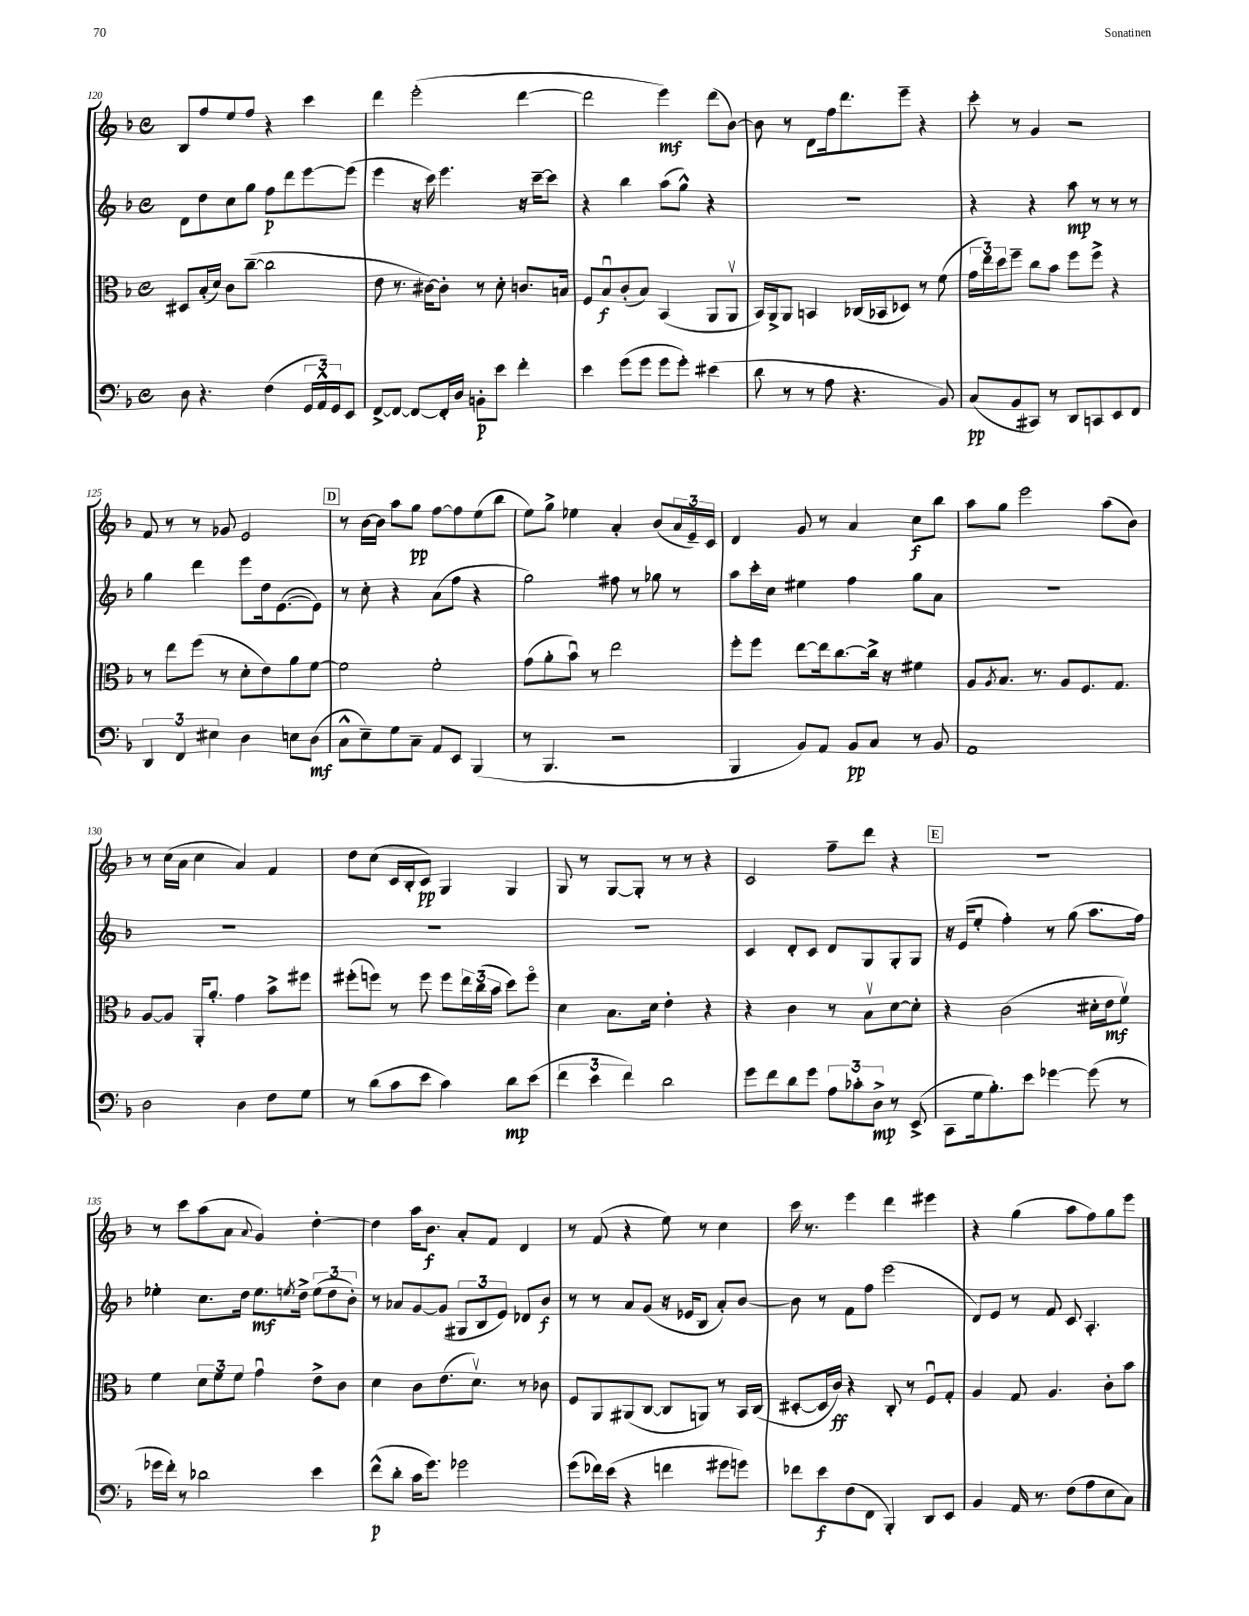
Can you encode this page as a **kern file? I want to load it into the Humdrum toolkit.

**kern	**dynam	**kern	**dynam	**kern	**dynam	**kern	**dynam
*part4	*part4	*part3	*part3	*part2	*part2	*part1	*part1
*staff4	*staff4	*staff3	*staff3	*staff2	*staff2	*staff1	*staff1
*clefF4	*	*clefC3	*	*clefG2	*	*clefG2	*
*k[b-]	*	*k[b-]	*	*k[b-]	*	*k[b-]	*
*M4/4	*	*M4/4	*	*M4/4	*	*M4/4	*
*met(c)	*	*met(c)	*	*met(c)	*	*met(c)	*
=120	=120	=120	=120	=120	=120	=120	=120
8D\	.	8D#X/L	.	8d\L	.	8B-/L	.
4.r	.	(16B-'/L	.	8dd\	.	8ff/	.
.	.	16d/JJ)	.	.	.	.	.
.	.	8c\L	.	8cc\	.	8ee/	.
.	.	([8cc~\J	.	8gg\J	.	8ff/J	.
(4F\	.	2cc\]	.	8ff\L	p	4r	.
.	.	.	.	8ddd\	.	.	.
24GG/LL	.	.	.	[8eee\	.	4ccc\	.
24AA^^/)	.	.	.	.	.	.	.
24GG/J	.	.	.	.	.	.	.
8EE/J	.	.	.	(8eee\J]	.	.	.
=121	=121	=121	=121	=121	=121	=121	=121
[8FF^/L	.	8e\	.	4eee\	.	4ddd\	.
8FF/J_	.	8.r	.	.	.	.	.
8FF/L_	.	.	.	16r	.	(2eee'\	.
.	.	[16c#X\KL)	.	16ccc\)	.	.	.
16FF'/L]	.	8c#'\J]	.	4.eee\	.	.	.
16D/JJ	.	.	.	.	.	.	.
8BBn'\L	p	8r	.	.	.	.	.
8e\J	.	8d'\	.	.	.	.	.
4f'\	.	8.cn/L	.	16r	.	[4ddd\	.
.	.	.	.	[16ccc~\KL	.	.	.
.	.	.	.	8ccc\J]	.	.	.
.	.	16Bn/Jk	.	.	.	.	.
=122	=122	=122	=122	=122	=122	=122	=122
4e\	.	8F/L	.	4r	.	2ddd\]	.
.	.	8B-u/	f	.	.	.	.
(8g\L	.	(8c'/	.	4bb-\	.	.	.
8g\J	.	8B-/J)	.	.	.	.	.
8g\L	.	(4BB-/	.	(8aa\L	.	4eee\)	mf
8g'\J)	.	.	.	8gg^^\J)	.	.	.
(4e#X\	.	8AA/L	.	4r	.	(8ddd\L	.
.	.	8AAv/J	.	.	.	[8b-\J)	.
=123	=123	=123	=123	=123	=123	=123	=123
8d\	.	16BB-/LL)	.	1r	.	8b-\]	.
.	.	16AA^/J	.	.	.	.	.
8r	.	8AA/J	.	.	.	8r	.
8r	.	4BBn/	.	.	.	8d\L	.
8A\	.	.	.	.	.	16ff\k	.
.	.	.	.	.	.	8.ddd\	.
4.r	.	(16C-X/LL	.	.	.	.	.
.	.	16BB-X/J	.	.	.	.	.
.	.	8D-X/J)	.	.	.	8eee~\J	.
.	.	8r	.	.	.	4r	.
8BB-/)	.	(8f\	.	.	.	.	.
=124	=124	=124	=124	=124	=124	=124	=124
(8C/L	pp	24g\LL	.	4r	.	8ccc'\	.
.	.	24ee\)	.	.	.	.	.
.	.	24dd\J	.	.	.	.	.
8BB-/	.	8ff~\J	.	.	.	8r	.
8CC#X/J)	.	8cc\L	.	4r	.	4g/	.
8r	.	8b-\J	.	.	.	.	.
8DD/L	.	8ff\L	.	8aa\	mp	2r	.
8CCn/	.	8ff^\J	.	8r	.	.	.
8EE/	.	4r	.	8r	.	.	.
8FF/J	.	.	.	8r	.	.	.
!!LO:LB:g=z
=125	=125	=125	=125	=125	=125	=125	=125
6DD/	.	8r	.	4gg\	.	8f/	.
.	.	8ee\L	.	.	.	8r	.
6FF/	.	.	.	.	.	.	.
.	.	(8ff\J	.	4ddd\	.	8r	.
6E#X\	.	.	.	.	.	.	.
.	.	8r	.	.	.	8g-X/	.
4D\	.	8d'\L	.	8eee\L	.	2e/	.
.	.	8e\)	.	16dd\k	.	.	.
.	.	.	.	([8.e\	.	.	.
8En\L	.	8a\	.	.	.	.	.
(8D\J	mf	[8f\J	.	8e\J])	.	.	.
!!LO:REH:place=s1:t=D
=126	=126	=126	=126	=126	=126	=126	=126
8C^^\L	.	2f\]	.	8r	.	8r	.
8E~\)	.	.	.	8cc'\	.	[16b-\LL	.
.	.	.	.	.	.	16b-\JJ]	.
8G\	.	.	.	4r	.	8aa\L	.
8C~\J	.	.	.	.	.	8gg\J	pp
8AA/L	.	2f'\	.	(8a\L	.	[8ff\L	.
8EE/J	.	.	.	8ff\J	.	8ff\]	.
(4BBB-/	.	.	.	4r	.	(8ee\	.
.	.	.	.	.	.	8bb-\J	.
=127	=127	=127	=127	=127	=127	=127	=127
8r	.	(8g\L	.	2gg\)	.	8ee\L)	.
4.BBB-/	.	8a'\	.	.	.	8gg^\J	.
.	.	8b-u\J)	.	.	.	4ee-X\	.
.	.	8r	.	.	.	.	.
2r	.	2ee\	.	8ff#X\	.	4a'/	.
.	.	.	.	8r	.	.	.
.	.	.	.	8gg-X\	.	(8b-/L	.
.	.	.	.	8r	.	24a/L	.
.	.	.	.	.	.	24e~/)	.
.	.	.	.	.	.	24c/JJ	.
=128	=128	=128	=128	=128	=128	=128	=128
4BBB-/	.	8ff'\L	.	8aa\L	.	4d/	.
.	.	8ff\J	.	16ccc'\L	.	.	.
.	.	.	.	16cc\JJ	.	.	.
8BB-/L)	.	[8ee\L	.	4ee#X\	.	8g/	.
8AA/J	.	16ee\k]	.	.	.	8r	.
.	.	[8.cc\	.	.	.	.	.
8BB-/L	pp	.	.	4ff\	.	4a/	.
8C/J	.	16cc^\Jk]	.	.	.	.	.
.	.	16r	.	.	.	.	.
8r	.	4f#X\	.	8gg\L	.	8cc\L	f
8BB-/	.	.	.	8a\J	.	8bb-\J	.
=129	=129	=129	=129	=129	=129	=129	=129
1AA	.	8A/L	.	1r	.	8aa\L	.
.	.	8qA/	.	.	.	.	.
.	.	8.B-/J	.	.	.	8gg\J	.
.	.	.	.	.	.	2eee\	.
.	.	8.r	.	.	.	.	.
.	.	8A/L	.	.	.	.	.
.	.	8.F/	.	.	.	.	.
.	.	.	.	.	.	(8aa\L	.
.	.	8.G/J	.	.	.	.	.
.	.	.	.	.	.	8b-\J)	.
!!LO:LB:g=z
=130	=130	=130	=130	=130	=130	=130	=130
2D\	.	[8A/L	.	1r	.	8r	.
.	.	8A/J]	.	.	.	(16cc\LL	.
.	.	.	.	.	.	16a\JJ	.
.	.	16AA'/KL	.	.	.	4cc\	.
.	.	8.a'/J	.	.	.	.	.
4D\	.	4g\	.	.	.	4a/)	.
8F\L	.	8b-^\L	.	.	.	4f/	.
8G\J	.	8ff#X\J	.	.	.	.	.
=131	=131	=131	=131	=131	=131	=131	=131
8r	.	(8ff#X'\L	.	1r	.	8dd\L	.
(8d\L	.	8ffn\J)	.	.	.	(8cc\J	.
8c\	.	8r	.	.	.	16c/LL	.
.	.	.	.	.	.	16B-'/J	.
8e\J	.	8ff\	.	.	.	8c/J)	pp
4c\)	.	8ff\L	.	.	.	4G/	.
.	.	24ee\L	.	.	.	.	.
.	.	(24cc\	.	.	.	.	.
.	.	24b-\JJ	.	.	.	.	.
8d\L	mp	8dd\L)	.	.	.	4G/	.
(8e\J	.	8ff\J	.	.	.	.	.
=132	=132	=132	=132	=132	=132	=132	=132
6f\	.	4d\	.	1r	.	8G/	.
.	.	.	.	.	.	8r	.
6e\	.	.	.	.	.	.	.
.	.	8.B-\L	.	.	.	[8G/L	.
6f\)	.	.	.	.	.	.	.
.	.	.	.	.	.	8G'/J]	.
.	.	16d\Jk	.	.	.	.	.
2d\	.	4e'\	.	.	.	8r	.
.	.	.	.	.	.	8r	.
.	.	4r	.	.	.	4r	.
=133	=133	=133	=133	=133	=133	=133	=133
8g\L	.	4r	.	4c/	.	2c/	.
8f\	.	.	.	.	.	.	.
8d\	.	4c\	.	8d'/L	.	.	.
8g\J	.	.	.	8c/J	.	.	.
12A\L	.	8r	.	8d/L	.	8ff~\L	.
12c-X'\	.	.	.	.	.	.	.
.	.	8B-v\L	.	8G/	.	8ddd\J	.
12D^\J	mp	.	.	.	.	.	.
8r	.	[8d\	.	8G'/	.	4r	.
(8EE^/	.	8d'\J]	.	8G/J	.	.	.
!!LO:REH:place=s1:t=E
=134	=134	=134	=134	=134	=134	=134	=134
8CC\L	.	4r	.	16r	.	1r	.
.	.	.	.	(16e/KL	.	.	.
16G\k	.	.	.	8ee'/J	.	.	.
8.B-'\)	.	.	.	.	.	.	.
.	.	(2c\	.	4ff'\)	.	.	.
8e\J	.	.	.	.	.	.	.
[4g-X\	.	.	.	8r	.	.	.
.	.	.	.	(8gg\	.	.	.
(8g-\]	.	16d#X'\LL	.	8.aa\L	.	.	.
.	.	16e\J	mf	.	.	.	.
8r	.	8fv\J)	.	.	.	.	.
.	.	.	.	16ff\Jk)	.	.	.
!!LO:LB:g=z
=135	=135	=135	=135	=135	=135	=135	=135
16g-X\LL	.	4f\	.	4ee-X'\	.	8r	.
16f'\JJ)	.	.	.	.	.	.	.
8r	.	.	.	.	.	8ccc\L	.
2d-X\	.	12d\L	.	8.cc\L	.	(8aa\	.
.	.	12f\	.	.	.	.	.
.	.	.	.	.	.	8a\J	.
.	.	12f\J	.	.	.	.	.
.	.	.	.	16dd\Jk	.	.	.
.	.	.	.	.	.	8qqa/	.
.	.	4gu\	.	8.ee-\L	mf	4g/)	.
.	.	.	.	8qeen/	.	.	.
.	.	.	.	16dd^\Jk	.	.	.
4e\	.	8e^\L	.	(12ee\L	.	[4dd'\	.
.	.	.	.	12dd\	.	.	.
.	.	8c\J	.	.	.	.	.
.	.	.	.	12b-'\J)	.	.	.
=136	=136	=136	=136	=136	=136	=136	=136
(8f^^\L	p	4d\	.	8r	.	4dd\]	.
8d'\J	.	.	.	8a-X/L	.	.	.
16c\KL	.	8c\L	.	[8g/	.	16aa\KL	.
8.g\J)	.	.	.	.	.	8.b-\J	f
.	.	(8.e\	.	(8g/J]	.	.	.
2g-X\	.	.	.	12G#X/L	.	8a'/L	.
.	.	8.dv\J)	.	.	.	.	.
.	.	.	.	12B-/	.	.	.
.	.	.	.	.	.	8f/J	.
.	.	.	.	12e/J)	.	.	.
.	.	8r	.	8d-X/L	.	4d/	.
.	.	8c-X\	.	8b-/J	f	.	.
=137	=137	=137	=137	=137	=137	=137	=137
(8g\L	.	8F/L	.	8r	.	8r	.
16f-X\L)	.	8AA/	.	8r	.	(8f/	.
(16e\JJ	.	.	.	.	.	.	.
4r	.	(8AA#X/	.	8a/L	.	4r	.
.	.	[8C/J	.	(8g/J	.	.	.
4fn\	.	8C/L]	.	16r	.	8ee\)	.
.	.	.	.	16e-X/KL	.	.	.
.	.	8AAn/J)	.	8B-/J	.	8r	.
8g#X\L	.	8r	.	8a'/L)	.	4cc\	.
8gn\J)	.	16BB-/LL	.	[8b-/J	.	.	.
.	.	(16C/JJ	.	.	.	.	.
=138	=138	=138	=138	=138	=138	=138	=138
8f-X\L	.	[8D#X'/L	.	8b-\]	.	16ccc\	.
.	.	.	.	.	.	8.r	.
8e\	f	16D#/L]	.	8r	.	.	.
.	.	16c/JJ)	ff	.	.	.	.
(8F\	.	4r	.	8f\L	.	4eee\	.
8FF\J	.	.	.	8ff\J	.	.	.
4BBB-'/)	.	8C'/	.	(2eee\	.	4ddd\	.
.	.	8r	.	.	.	.	.
8DD/L	.	8Fu/L	.	.	.	4eee#X\	.
8EE/J	.	8G'/J	.	.	.	.	.
=139	=139	=139	=139	=139	=139	=139	=139
4BB-/	.	4A/	.	8d/L)	.	4r	.
.	.	.	.	8e/J	.	.	.
16AA/	.	8G/	.	8r	.	(4gg\	.
8.r	.	.	.	.	.	.	.
.	.	4.A/	.	8f/	.	.	.
(8F\L	.	.	.	8c/	.	8aa\L	.
8A\	.	.	.	4.A'/	.	8ff\)	.
8E\	.	8c'\L	.	.	.	8gg\	.
8C\J)	.	8b-\J	.	.	.	8eee\J	.
==	==	==	==	==	==	==	==
*-	*-	*-	*-	*-	*-	*-	*-
